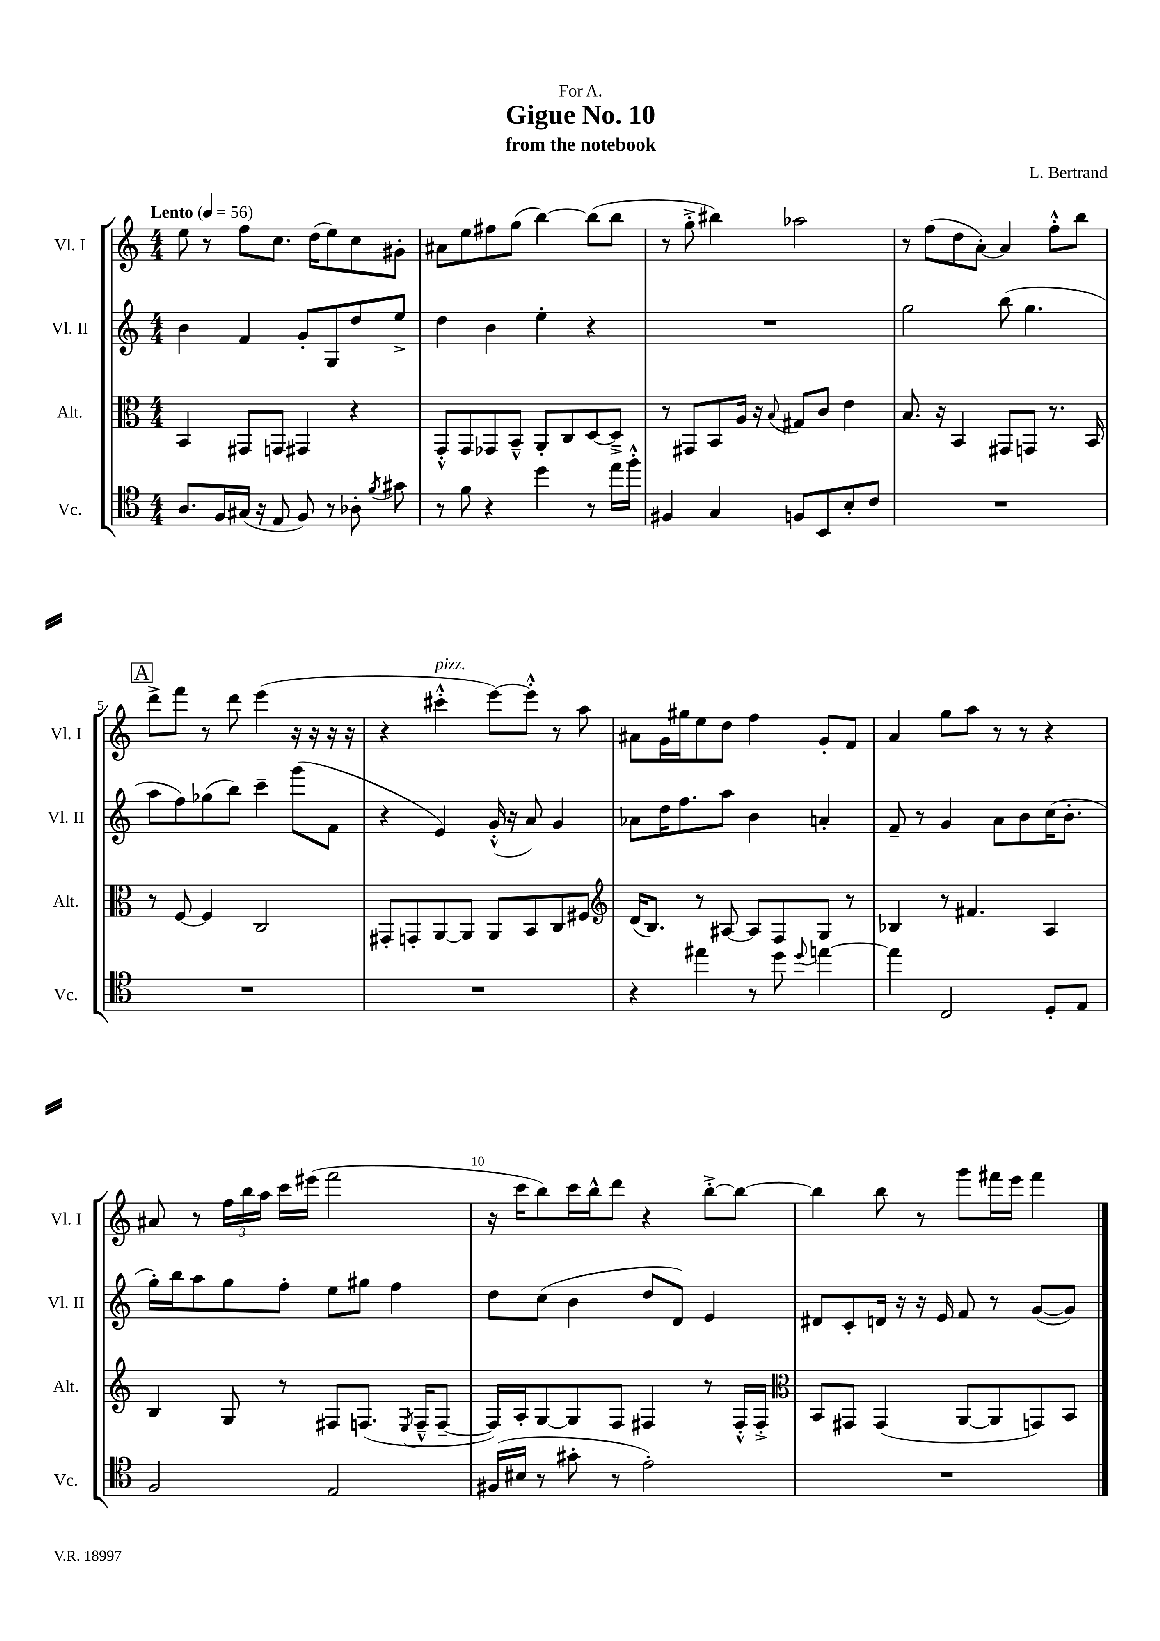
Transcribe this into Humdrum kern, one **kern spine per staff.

**kern	**kern	**kern	**kern
*part4	*part3	*part2	*part1
*staff4	*staff3	*staff2	*staff1
*I"Vc.	*I"Alt.	*I"Vl. II	*I"Vl. I
*I'Vc.	*I'Alt.	*I'Vl. II	*I'Vl. I
*clefC4	*clefC3	*clefG2	*clefG2
*k[]	*k[]	*k[]	*k[]
*M4/4	*M4/4	*M4/4	*M4/4
*MM56	*MM56	*MM56	*MM56
=1	=1	=1	=1
!	!	!	!LO:TX:a:B:t=Lento
8.A/L	4BB/	4b\	8ee\
.	.	.	8r
16F/L	.	.	.
(16G#X/JJ	8GG#X/L	4f/	8ff\L
16r	.	.	.
8E/	8GGn/J	.	8.cc\J
8F/)	4GG#X/	8g'/L	.
.	.	.	(16dd\KL
8r	.	8G/	8ee\)
8A-X'\	4r	8dd/	8cc\
8qf/	.	.	.
8g#X\	.	8ee^/J	8g#X'\J
=2	=2	=2	=2
8r	8GG'^^/L	4dd\	8a#X\L
8f\	8GG/	.	8ee\
4r	8GG-X/	4b\	8ff#X\
.	8BB~^^/J	.	(8gg\J
4dd\	8AA'/L	4ee'\	[4bb\)
.	8C/	.	.
8r	[8D/	4r	(8bb\L]
16ee\LL	8D~^/J]	.	8bb\J
16ff'^^\JJ	.	.	.
=3	=3	=3	=3
4F#X/	8r	1r	8r
.	8GG#X/L	.	8gg'^\
4G/	8BB/	.	4bb#X\)
.	16A/Jk	.	.
.	16r	.	.
.	8qqB/	.	.
8Fn/L	8G#X/L	.	2aa-X\
8BB/	8c/J	.	.
8B'/	4e\	.	.
8c/J	.	.	.
=4	=4	=4	=4
1r	8.B/	2gg\	8r
.	.	.	(8ff\L
.	16r	.	.
.	4BB/	.	8dd\
.	.	.	[8a'\J)
.	8GG#X/L	(8bb\	4a/]
.	8GGn/J	4.gg\	.
.	8.r	.	8ff'^^\L
.	.	.	8bb\J
.	16BB/	.	.
!!LO:LB:g=z
!!LO:REH:place=s1:t=A
=5	=5	=5	=5
1r	8r	8aa\L	8ddd^\L
.	[8F/	8ff\)	8fff\J
.	4F/]	(8gg-X\	8r
.	.	8bb\J)	8ddd\
.	2C/	4ccc~\	(4eee\
.	.	(8ggg\L	16r
.	.	.	16r
.	.	8f\J	16r
.	.	.	16r
=6	=6	=6	=6
1r	8GG#X'/L	4r	4r
.	8GGn'/	.	.
!	!	!	!LO:TX:a:i:t=pizz.
.	[8AA/	4e/)	4ccc#X'^^\
.	8AA/J]	.	.
.	8AA/L	(16g'^^/	[8eee\L)
.	.	16r	.
.	8BB/	8a/)	8eee'^^\J]
.	8C/	4g/	8r
.	8F#X/J	.	8aa\
=7	=7	=7	=7
*	*clefG2	*	*
4r	(16d/KL	8a-X\L	8a#X\L
.	8.B/J)	.	.
.	.	16dd\K	16g\L
.	.	8.ff\	16gg#X\J
4ee#X\	8r	.	8ee\
.	[8A#X/	8aa\J	8dd\J
8r	8A#/L]	4b\	4ff\
8dd\	8F/	.	.
8qqdd/	.	.	.
[4een\	8G/J	4an'/	8g'/L
.	8r	.	8f/J
=8	=8	=8	=8
4ee\]	4B-X/	8f~/	4a/
.	.	8r	.
2C/	8r	4g/	8gg\L
.	4.f#X/	.	8aa\J
.	.	8a\L	8r
.	.	8b\	8r
8D'/L	4A/	(16cc\K	4r
.	.	8.b'\J	.
8E/J	.	.	.
!!LO:LB:g=z
=9	=9	=9	=9
2F/	4B/	16gg'\LL)	8a#X/
.	.	16bb\J	.
.	.	8aa\	8r
.	8G/	8gg\	24ff\LL
.	.	.	24bb\
.	.	.	24aa\JJ
.	8r	8ff'\J	16ccc\LL
.	.	.	(16eee#X\JJ
2E/	8F#X/L	8ee\L	2fff\
.	(8.Fn/J	8gg#X\J	.
.	.	4ff\	.
.	8qE/	.	.
.	16F~^^/KL	.	.
.	[8F~/J	.	.
=10	=10	=10	=10
(16F#X/LL	16F/LL])	8dd\L	16r
16B#X/JJ	16A'/J	.	16ccc\KL
8r	[8G/	(8cc\J	8bb\)
8g#X'\	8G/]	4b\	16ccc\L
.	.	.	16bb^^\J
8r	8F/J	.	8ddd\J
2e'\)	4F#X/	8dd/L	4r
.	.	8d/J)	.
.	8r	4e/	[8bb'^\L
.	16F#'^^/LL	.	8bb\J_
.	16F#'^/JJ	.	.
=11	=11	=11	=11
*	*clefC3	*	*
1r	8BB/L	8d#X/L	4bb\]
.	8GG#X/J	8c'/	.
.	(4GG#/	16dn/Jk	8bb\
.	.	16r	.
.	.	16r	8r
.	.	16e/	.
.	[8AA/L	8f/	8ggg\L
.	8AA/]	8r	16fff#X\L
.	.	.	16eee\JJ
.	8GGn/)	([8g/L	4fff#\
.	8BB/J	8g/J])	.
==	==	==	==
*-	*-	*-	*-
